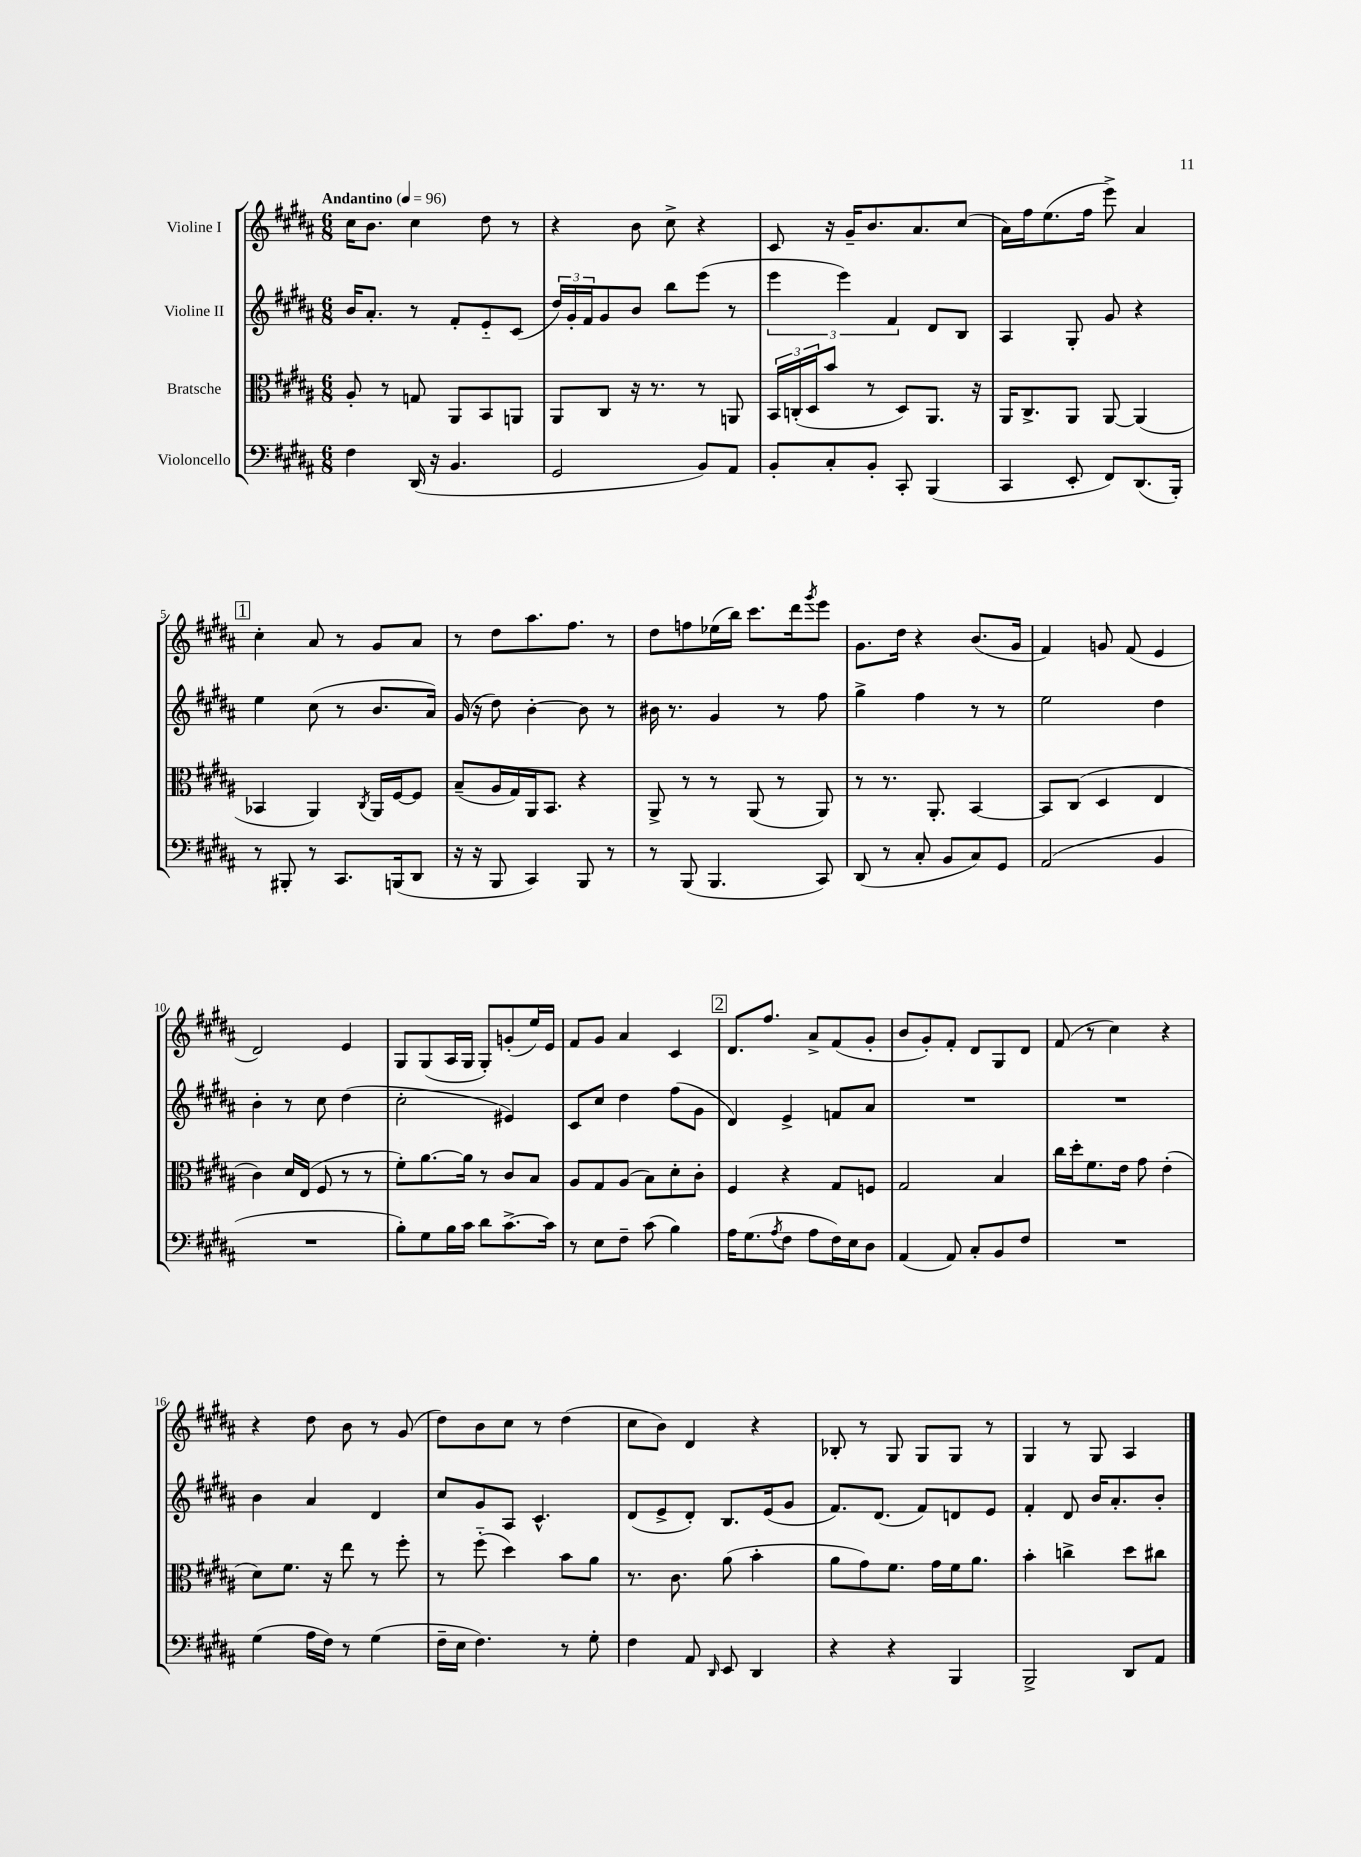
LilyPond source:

<<
\new StaffGroup <<
\new Staff = "s0" \with { instrumentName = "Violine I" } {
    \clef treble \key b \major \numericTimeSignature \time 6/8 \tempo "Andantino" 4 = 96
    cis''16 b'8. cis''4 dis''8 r8 |
    r4 b'8 cis''8-> r4 |
    cis'8 r16 gis'16-- b'8. ais'8. cis''8( |
    ais'16) fis''16 e''8.( fis''16 e'''8->) ais'4 |
    \mark \markup { \box "1" } cis''4-. ais'8 r8 gis'8 ais'8 |
    r8 dis''8 ais''8. fis''8. r8 |
    dis''8 f''8 ees''16( b''16) cis'''8. dis'''16 \acciaccatura { gis'''8 } e'''8 |
    gis'8. dis''16 r4 b'8.( gis'16 |
    fis'4) g'8 fis'8( e'4 |
    dis'2) e'4 |
    gis8 gis8( ais16 gis16 gis8-.) g'8-.( e''16) e'16 |
    fis'8 gis'8 ais'4 cis'4 |
    \mark \markup { \box "2" } dis'8. fis''8. ais'8-> fis'8( gis'8-. |
    b'8 gis'8-.) fis'8-. dis'8 gis8 dis'8 |
    fis'8( r8 cis''4) r4 |
    r4 dis''8 b'8 r8 gis'8( |
    dis''8) b'8 cis''8 r8 dis''4( |
    cis''8 b'8) dis'4 r4 |
    bes8-. r8 gis8 gis8 gis8 r8 |
    gis4 r8 gis8 ais4 \bar "|." |
}
\new Staff = "s1" \with { instrumentName = "Violine II" } {
    \clef treble \key b \major \numericTimeSignature \time 6/8
    b'16 ais'8.-. r8 fis'8-. e'8-_ cis'8( |
    \tuplet 3/2 { dis''16) gis'16-. fis'16 } gis'8 b'8 b''8 e'''8( r8 |
    \tuplet 3/2 { e'''4 e'''4) fis'4 } dis'8 b8 |
    ais4 gis8-. gis'8 r4 |
    \mark \markup { \box "1" } e''4 cis''8( r8 b'8. ais'16) |
    gis'16( r16 dis''8) b'4~-. b'8 r8 |
    bis'16 r8. gis'4 r8 fis''8 |
    gis''4-> fis''4 r8 r8 |
    e''2 dis''4 |
    b'4-. r8 cis''8 dis''4( |
    cis''2-. eis'4) |
    cis'8 cis''8 dis''4 fis''8( gis'8 |
    \mark \markup { \box "2" } dis'4) e'4-> f'8 ais'8 |
    R2. |
    R2. |
    b'4 ais'4 dis'4 |
    cis''8 gis'8 ais8 cis'4.-^ |
    dis'8( e'8-> dis'8-.) b8. e'16( gis'8 |
    fis'8.) dis'8.( fis'8) d'8 e'8 |
    fis'4-. dis'8 b'16 ais'8.-. b'8-. \bar "|." |
}
\new Staff = "s2" \with { instrumentName = "Bratsche" } {
    \clef alto \key b \major \numericTimeSignature \time 6/8
    ais8-. r8 g8 ais,8 b,8 a,8 |
    ais,8 cis8 r16 r8. r8 a,8 |
    \tuplet 3/2 { b,16 c16-.( dis16 } b'8 r8 dis8) ais,8. r16 |
    ais,16 cis8.-> ais,8 ais,8~ ais,4( |
    \mark \markup { \box "1" } bes,4 ais,4) \acciaccatura { cis8 } ais,16 fis16~ fis8 |
    b8--( ais16 gis16) ais,16 b,8. r4 |
    ais,8-> r8 r8 ais,8( r8 ais,8) |
    r8 r8. ais,8.-. b,4~ |
    b,8 cis8( dis4 e4 |
    cis'4) dis'16 e16( fis8 r8 r8 |
    fis'8-.) ais'8.~ ais'16 r8 cis'8 b8 |
    ais8 gis8 ais8( b8) dis'8-. cis'8-. |
    \mark \markup { \box "2" } fis4 r4 gis8 f8 |
    gis2 b4 |
    cis''16 dis''16-. fis'8. e'16 gis'8 e'4-.( |
    dis'8) fis'8. r16 e''8 r8 fis''8-. |
    r8 fis''8-_( dis''4) b'8 ais'8 |
    r8. cis'8. ais'8( b'4-. |
    ais'8 gis'8) fis'8. gis'16 fis'16 ais'8. |
    b'4-. c''4-> dis''8 cis''8 \bar "|." |
}
\new Staff = "s3" \with { instrumentName = "Violoncello" } {
    \clef bass \key b \major \numericTimeSignature \time 6/8
    fis4 dis,16( r16 b,4. |
    gis,2 b,8) ais,8 |
    b,8-. cis8-. b,8-. cis,8-. b,,4( |
    cis,4 e,8-. fis,8) dis,8.( b,,16-.) |
    \mark \markup { \box "1" } r8 bis,,8-. r8 cis,8. b,,16( dis,8 |
    r16 r16 b,,8 cis,4) b,,8 r8 |
    r8 b,,8( b,,4. cis,8) |
    dis,8( r8 cis8-. b,8 cis8) gis,8 |
    ais,2( b,4 |
    R2. |
    b8-.) gis8 b16 cis'16 dis'8 cis'8.~-> cis'16 |
    r8 e8 fis8-- cis'8( b4) |
    \mark \markup { \box "2" } ais16 gis8.( \acciaccatura { ais8 } fis8 ais8 fis16) e16 dis8 |
    ais,4( ais,8) cis8-. b,8 fis8 |
    R2. |
    gis4( ais16 fis16) r8 gis4( |
    fis16-- e16 fis4.) r8 gis8-. |
    fis4 ais,8 \grace { dis,16 } e,8 dis,4 |
    r4 r4 b,,4 |
    b,,2-> dis,8 ais,8 \bar "|." |
}
>>
>>
